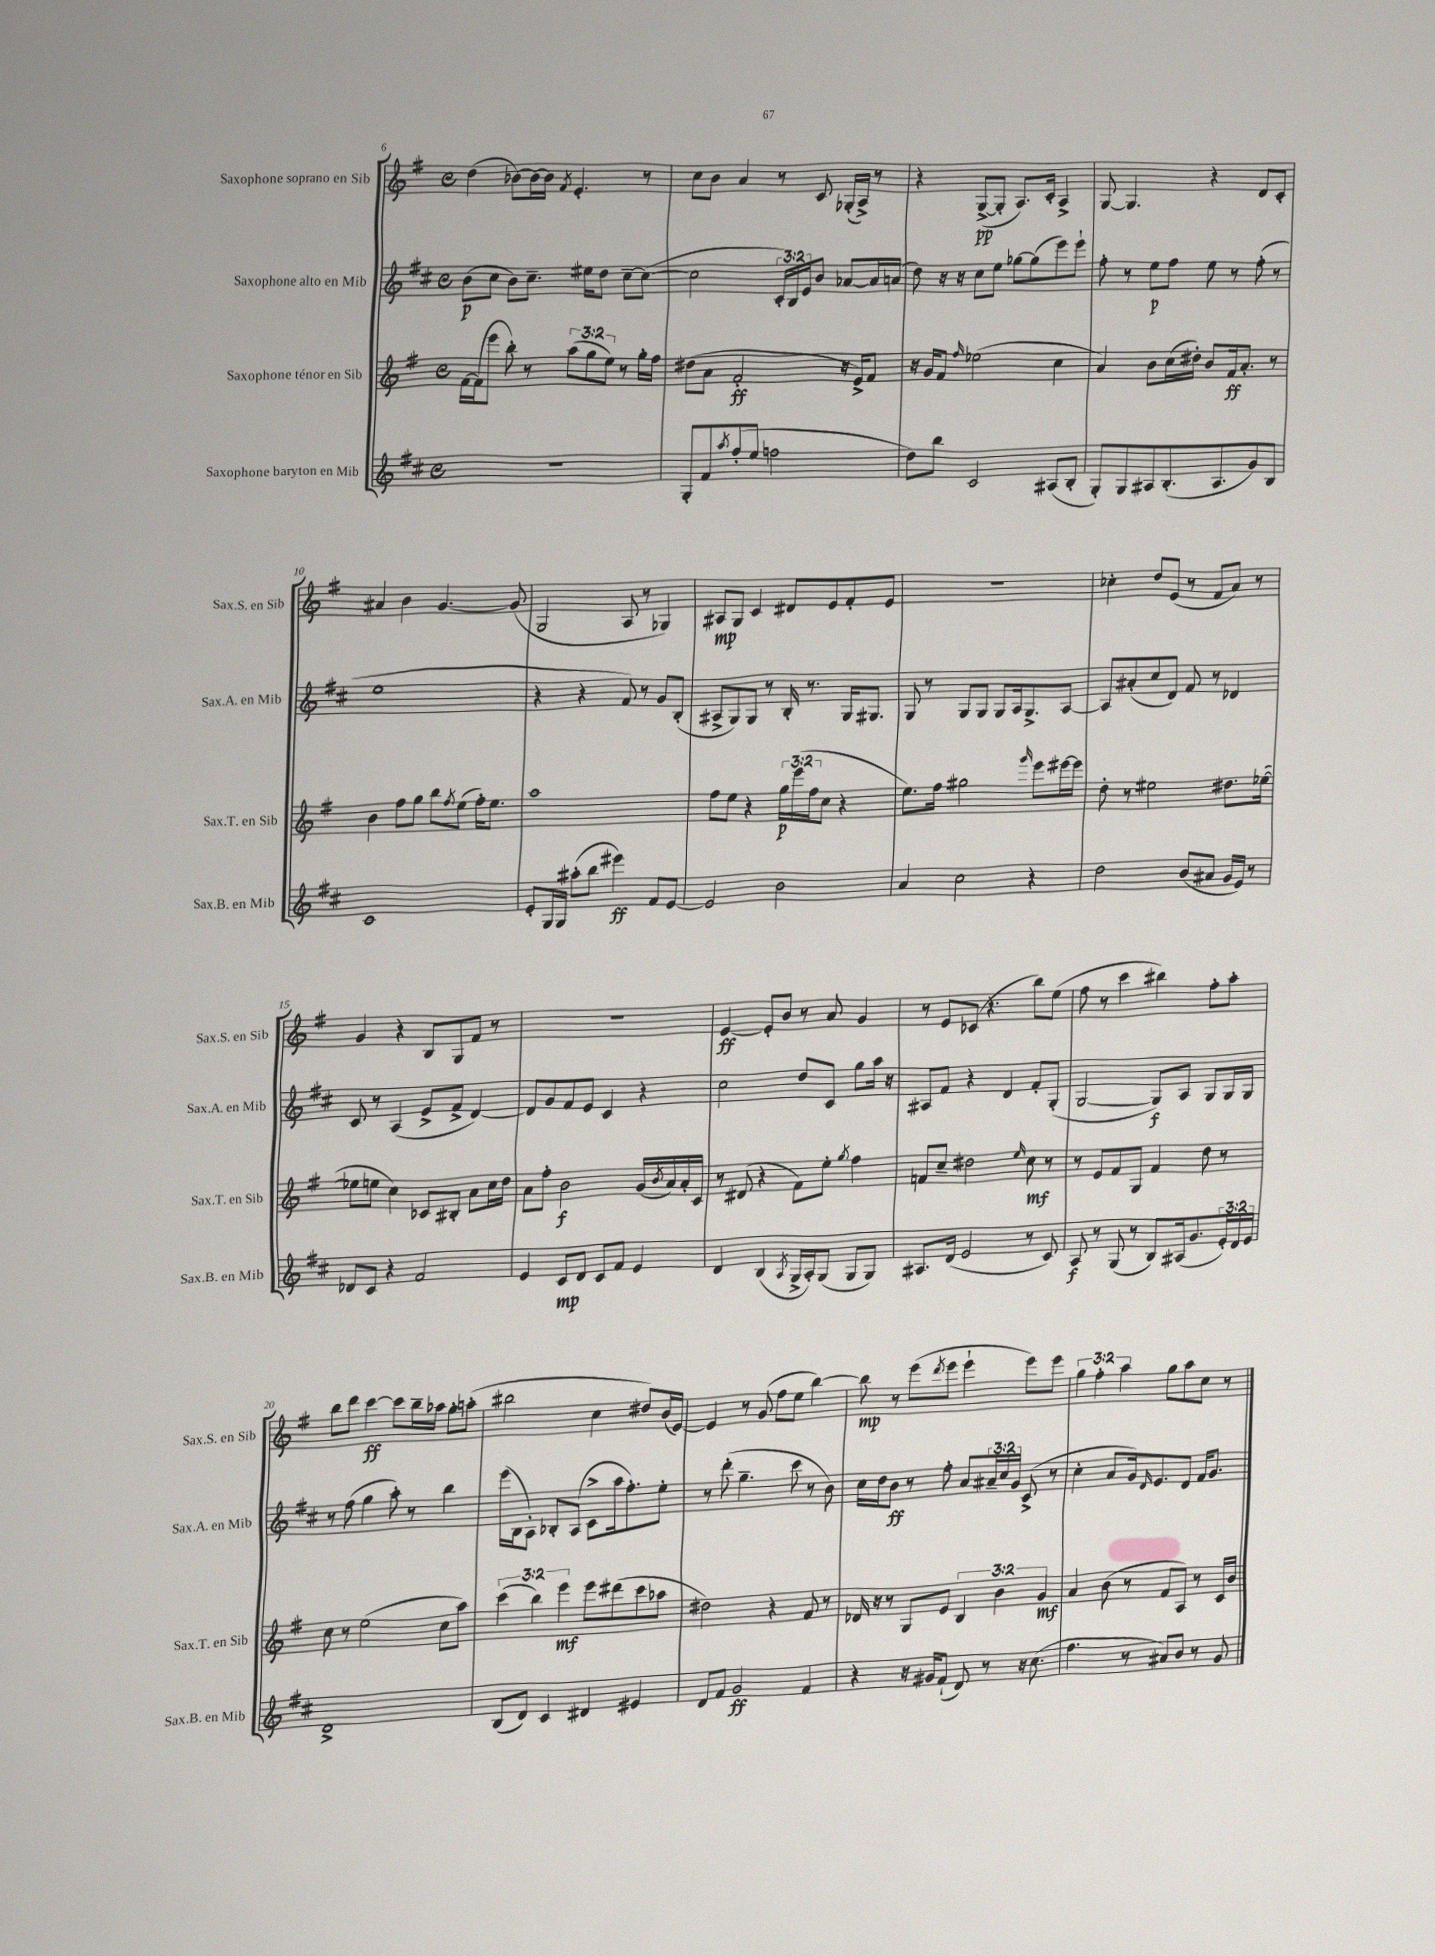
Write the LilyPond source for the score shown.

<<
\new StaffGroup <<
\new Staff = "s0" \with { instrumentName = "Saxophone soprano en Sib" shortInstrumentName = "Sax.S. en Sib" } {
    \clef treble \key g \major \defaultTimeSignature \time 4/4 \override Staff.TupletNumber.text = #tuplet-number::calc-fraction-text
    d''4( bes'8~) bes'16~ bes'16 \acciaccatura { fis'8 } e'4.-. r8 |
    c''8 b'8 a'4 r8 c'8 ges16-.( a16->) r8 |
    r4 g8~->\pp( g8-. a8.) c'16-. a4-> |
    g8~ g4. r4 d'8 c'8-. |
    ais'4 b'4 g'4.~ g'8( |
    g2 a8 r8 ges4) |
    ais8\mp g8 c'4 dis'8 e'8 fis'8-. e'8 |
    R1 |
    ces''4-. d''8 e'8( r8 fis'8 a'8) r8 |
    g'4 r4 b8 g8 fis'8 r8 |
    r1 |
    e'4~\ff e'8-. b'8 r8 a'8 g'4 |
    r8 e'8 ces'8( r4. b''8) e''8( |
    fis''8 r8 c'''4 bis''4) fis''8-. a''8-. |
    b''8 d'''8 c'''4~\ff c'''8 b''16-- aes''16 g''8-. a''8-.( |
    bis''2 c''4 dis''8) b'16( e'16~) |
    e'4 r8 g'8( fis''8 e''8 b''4~) |
    b''8\mp r8 e'''8( \acciaccatura { d'''8 } e'''8 e'''4-! e'''8) e'''8 |
    \tuplet 3/2 { g''4 fis''4-. a''4 } g''8 a''8 c''8 r8 \bar "|." |
}
\new Staff = "s1" \with { instrumentName = "Saxophone alto en Mib" shortInstrumentName = "Sax.A. en Mib" } {
    \clef treble \key d \major \defaultTimeSignature \time 4/4 \override Staff.TupletNumber.text = #tuplet-number::calc-fraction-text
    b'8\p( cis''8 b'8) cis''8.-- eis''16 d''8 cis''8~-- cis''8~( |
    cis''2 \tuplet 3/2 { cis'16-.) b16 e'16 } b'8 aes'8~ aes'16 a'16( |
    d''8) r16 r16 cis''8 e''8 ges''8~ ges''8( e'''8) e'''8-! |
    fis''8-. r8 e''8\p fis''8 e''8 r8 fis''8-.( r8 |
    e''1 |
    r4 r4 fis'8) r8 g'8 b8-.( |
    ais8-> g8) g8 r8 b16-. r8. g16 gis8. |
    g8 r8 g8 g8 g8 a16 g8.-> a8~ |
    a8 ais'8-.( cis''8 d'8) fis'8 r8 des'4 |
    cis'8 r8 a4( e'8-> fis'8-> d'4~) |
    d'8 g'8 fis'8 e'8 cis'4 r4 |
    cis''2 d''8 cis'8 g''8 a''16 r16 |
    ais8 fis'8 r4 d'4 fis'8-. g8-.( |
    g2~ g8\f) a8 g8 g16 g16 |
    r8 fis''8( g''4 a''8-.) r8 b''4 |
    e'''16( b16 a8-.) bes8-. a8( cis'8-> a''16 fis''8.-.) e''8-. |
    r8 d'''8-.( g''4.-- cis'''8 r8 b'8) |
    cis''16 d''16 b'8\ff r8 fis''8-. a'8 \tuplet 3/2 { ais'16-- cis''16 g'16 } cis'8->( r8 |
    cis''4-. a'8 g'16) \grace { d'16 } e'8. d'8 fis'16 g'8. \bar "|." |
}
\new Staff = "s2" \with { instrumentName = "Saxophone ténor en Sib" shortInstrumentName = "Sax.T. en Sib" } {
    \clef treble \key g \major \defaultTimeSignature \time 4/4 \override Staff.TupletNumber.text = #tuplet-number::calc-fraction-text
    fis'16~ fis'16( e'''8 b''8-.) r8 \tuplet 3/2 { a''8( g''8 e''8) } r8 g''16-. fis''16 |
    dis''8( a'8 fis'2-.\ff r16 e'16->) fis'8 |
    r16 g'16 fis'8 \grace { fis''16 } ees''2( c''4 |
    a'4) b'8 c''16( dis''16-.) b'8 fis'16\ff a'8.-. r8 |
    b'4 fis''8 g''8 b''8 \acciaccatura { fis''8 } e''8( fis''16-.) e''8. |
    a''1 |
    fis''8 e''8 r4 \tuplet 3/2 { g''16\p e'''16( fis''16 } c''8 r4 |
    e''8.) fis''16 gis''2 \grace { g'''16 } e'''8 eis'''16~ eis'''16 |
    d''8-. r8 eis''2 dis''8. ees''16~( |
    ees''8 e''8 c''4) ces'8 bis8-. a'8 c''16 d''16 |
    a'8 fis''8-. b'2\f g'16( \acciaccatura { b'8 } a'16) a'16-. c'16 |
    r8 dis'8( r4 fis'8) e''8-. \acciaccatura { g''8 } fis''4 |
    f'8 c''8-- dis''2 \grace { e''16 } c''8\mf r8 |
    r8 e'8 fis'8 g8 fis'4 d''8 r8 |
    c''8 r8 e''2( c''8 a''8) |
    \tuplet 3/2 { c'''4( b''4) e'''4\mf } e'''8 dis'''8( c'''8 aes''8 |
    dis''2) r4 fis'8 r8 |
    des'16 r16 r8 g8 e'8 \tuplet 3/2 { b4 b'4 g'4\mf } |
    a'4 b'8( r8 fis'8 a8) r8 c'16 b'16 \bar "|." |
}
\new Staff = "s3" \with { instrumentName = "Saxophone baryton en Mib" shortInstrumentName = "Sax.B. en Mib" } {
    \clef treble \key d \major \defaultTimeSignature \time 4/4 \override Staff.TupletNumber.text = #tuplet-number::calc-fraction-text
    R1 |
    g8-. fis'8 \acciaccatura { a''8 } fis''8-.( e''8 f''2 |
    d''8) b''8 cis'2 ais8( b8-. |
    g8-.) g8 ais8 b8.-.( ais8. g'8) b8 |
    cis'1 |
    e'8-. g16 g16 ais''8-.( b''8 eis'''4\ff) fis'8 e'8~ |
    e'2 b'2 |
    a'4 cis''2 r4 |
    d''2 b'8( ais'8 g'16 e'16) r8 |
    des'8 cis'8 r4 fis'2 |
    e'4 cis'8\mp d'8 cis'8 fis'8 e'4 |
    d'4 b4( \acciaccatura { a8 } g16-> a16-.) g8( g8 g8) |
    ais8. d'16( e'2 r8 cis'8) |
    a8\f r8 g8( r8 b8) ais16( g'8. \tuplet 3/2 { e'16-.) d'16 e'16 } |
    d'1-> |
    b8( d'8) cis'4 dis'4 eis'4 |
    d'8 fis'8 g'2\ff fis'4 |
    r4 r16 gis'16 fis'8-!( d'8) r8 r16 cis''8.( |
    fis''4. r8 ais'8) b'8 r8 g'8 \bar "|." |
}
>>
>>
\layout { \context { \Score currentBarNumber = #6 } }
